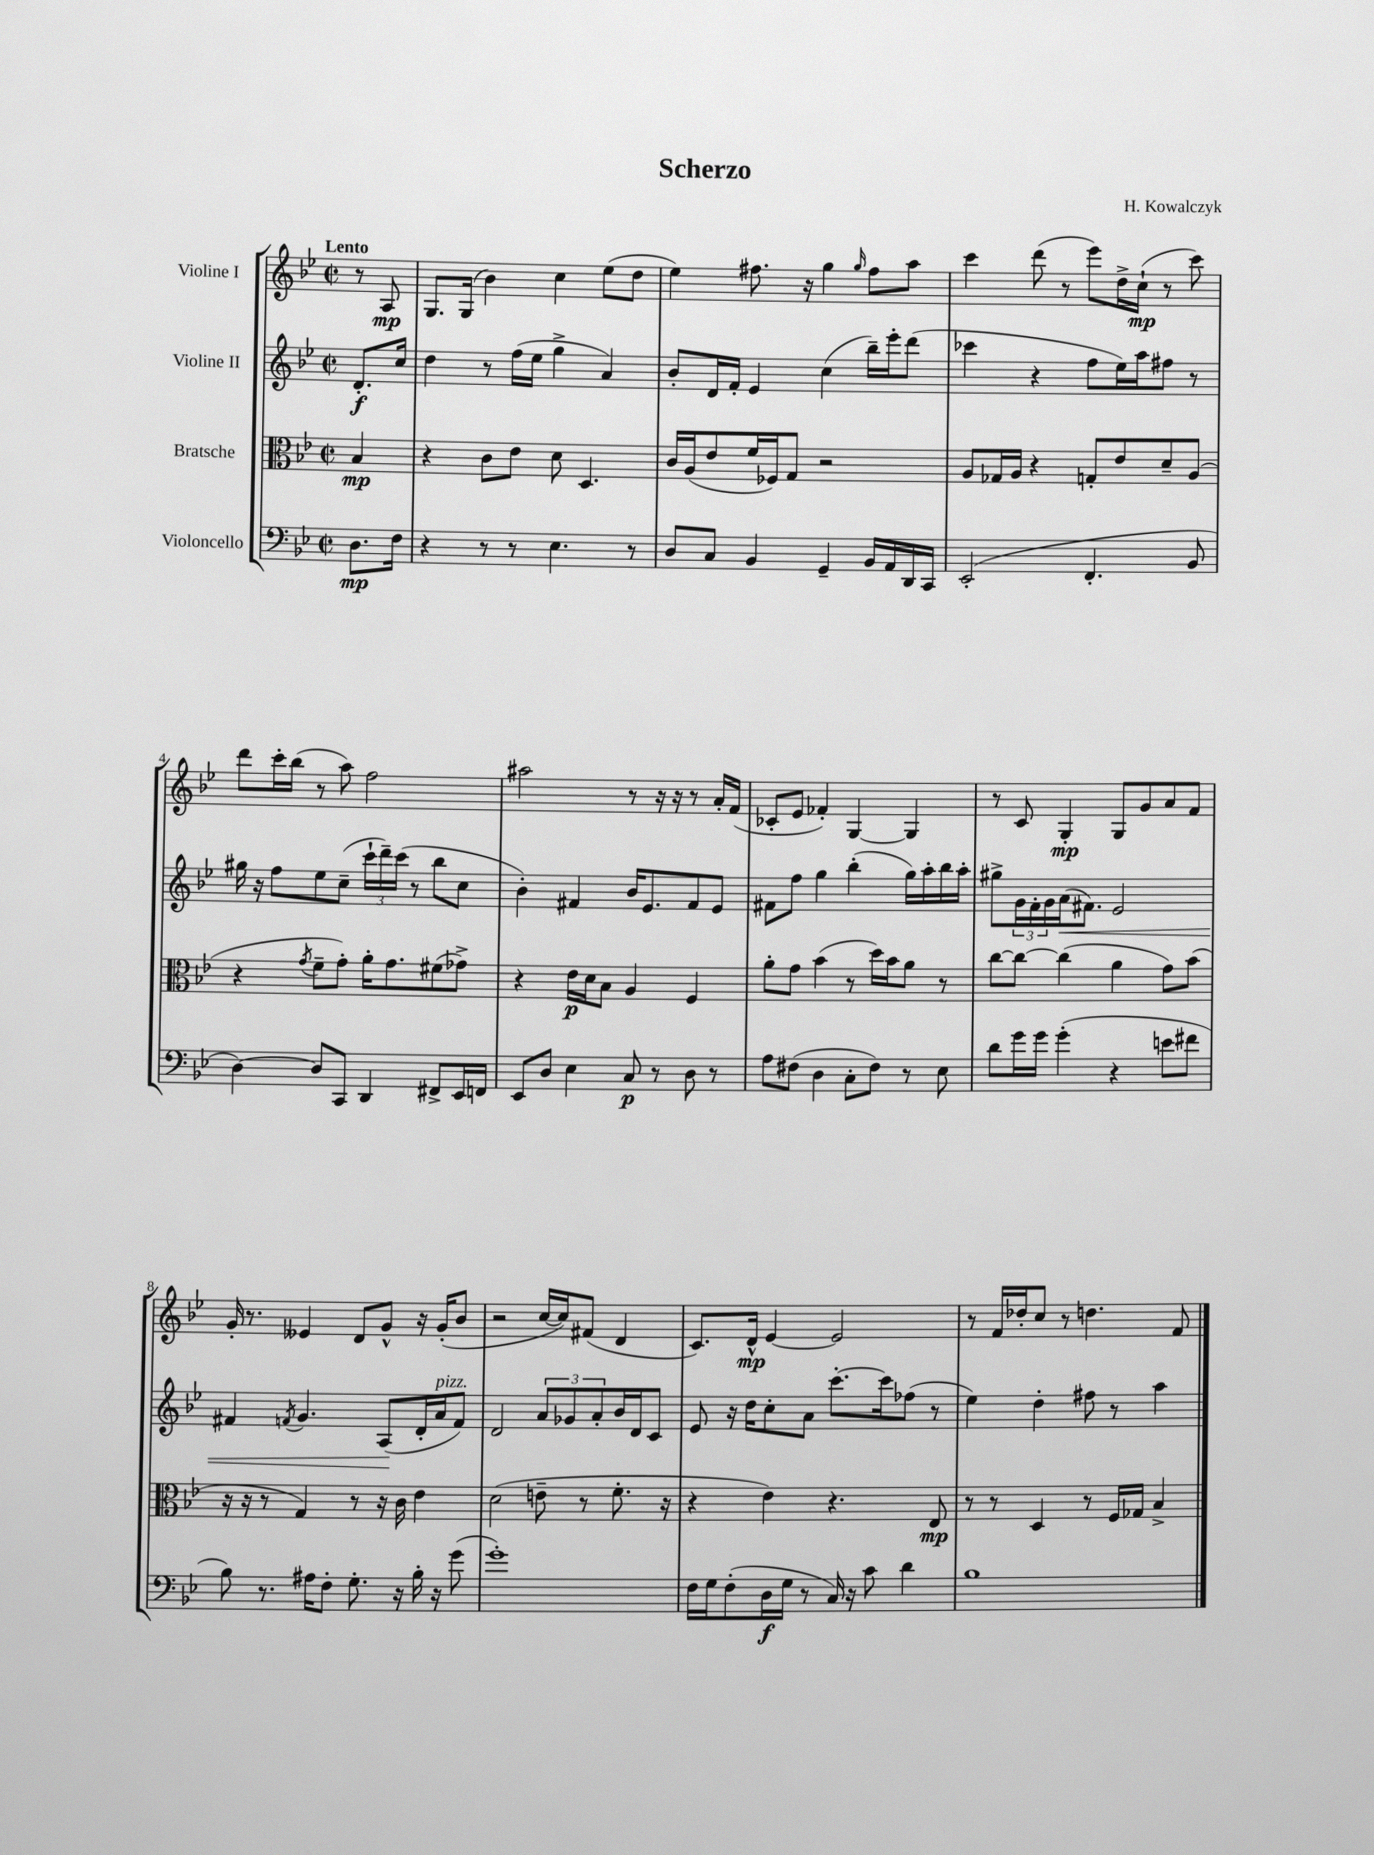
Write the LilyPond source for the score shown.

\header { title = "Scherzo" composer = "H. Kowalczyk" }
<<
\new StaffGroup <<
\new Staff = "s0" \with { instrumentName = "Violine I" } {
    \clef treble \key bes \major \defaultTimeSignature \time 2/2 \partial 4 \tempo "Lento"
    r8 a8\mp |
    g8. g16( bes'4) c''4 ees''8( d''8 |
    ees''4) fis''8. r16 g''4 \grace { g''16 } fis''8 a''8 |
    c'''4 d'''8( r8 ees'''8) d''16-> c''16-!\mp( r8 c'''8) |
    d'''8 c'''16-. bes''16( r8 a''8) f''2 |
    ais''2 r8 r16 r16 r8 a'16-. f'16( |
    ces'8-. ees'8 fes'4-.) g4~ g4 |
    r8 c'8 g4-.\mp g8 g'8 a'8 f'8 |
    g'16-. r8. eeses'4 d'8 g'8-^ r16 g'16-.( bes'8 |
    r2 c''16~ c''16) fis'8( d'4 |
    c'8.) d'16-^\mp ees'4~ ees'2 |
    r8 f'16 des''16-. c''8 r8 d''4. f'8 \bar "|." |
}
\new Staff = "s1" \with { instrumentName = "Violine II" } {
    \clef treble \key bes \major \defaultTimeSignature \time 2/2 \partial 4
    d'8.-.\f c''16 |
    d''4 r8 f''16( ees''16 g''4-> a'4) |
    bes'8-. d'16 f'16-. ees'4 c''4( bes''16--) ees'''16-. d'''8( |
    ces'''4 r4 f''8 ees''16) a''16 fis''8 r8 |
    gis''16 r16 f''8 ees''8 c''8--( \tuplet 3/2 { c'''16-! d'''16--) c'''16( } r8 bes''8 c''8 |
    bes'4-.) fis'4 bes'16 ees'8. fis'8 ees'8 |
    fis'8 f''8 g''4 bes''4-.( g''16) a''16-. bes''16 a''16-. |
    gis''8-> \tuplet 3/2 { g'16 f'16-. g'16 } a'16\<( fis'8.) ees'2 |
    fis'4 \acciaccatura { f'8 } g'4. a8\!( d'16-. a'16^\markup { \italic "pizz." } f'8) |
    d'2 \tuplet 3/2 { a'8 ges'8 a'8-. } bes'16 d'16 c'8 |
    ees'8 r16 d''16 c''8-. a'8 c'''8.~-. c'''16 fes''8( r8 |
    ees''4) d''4-. fis''8 r8 a''4 \bar "|." |
}
\new Staff = "s2" \with { instrumentName = "Bratsche" } {
    \clef alto \key bes \major \defaultTimeSignature \time 2/2 \partial 4
    bes4\mp |
    r4 c'8 ees'8 d'8 d4. |
    c'16 a16( ees'8 f'16 fes16) g8 r2 |
    a8 ges16 a16 r4 g8-. ees'8 d'8-- a8( |
    r4 \acciaccatura { g'8 } f'8-- g'8-.) a'16-. g'8. fis'8( ges'8->) |
    r4 ees'16\p d'16 bes8 a4 f4 |
    a'8-. g'8 bes'4( r8 d''16) bes'16 a'8 r8 |
    c''8~ c''8~ c''4( a'4 g'8) bes'8( |
    r16 r16 r8 g4) r8 r16 c'16 ees'4 |
    d'2( e'8-- r8 f'8.-. r16 |
    r4 ees'4) r4. ees8\mp |
    r8 r8 d4 r8 f16 ges16 bes4-> \bar "|." |
}
\new Staff = "s3" \with { instrumentName = "Violoncello" } {
    \clef bass \key bes \major \defaultTimeSignature \time 2/2 \partial 4
    d8.\mp f16 |
    r4 r8 r8 ees4. r8 |
    d8 c8 bes,4 g,4-- bes,16 a,16 d,16 c,16 |
    ees,2-.( f,4.-. bes,8 |
    d4~) d8 c,8 d,4 fis,8-> ees,16 f,16 |
    ees,8 d8 ees4 c8\p r8 d8 r8 |
    a8 fis8( d4 c8-. fis8) r8 ees8 |
    d'8 g'16 g'16 g'4-.( r4 e'8 fis'8 |
    bes8) r8. ais16 f8-. g8.-. r16 bes16-. r16 g'8( |
    g'1-.) |
    f16 g16 f8-.( d16\f g16 r8 c16) r16 c'8 d'4 |
    bes1 \bar "|." |
}
>>
>>
